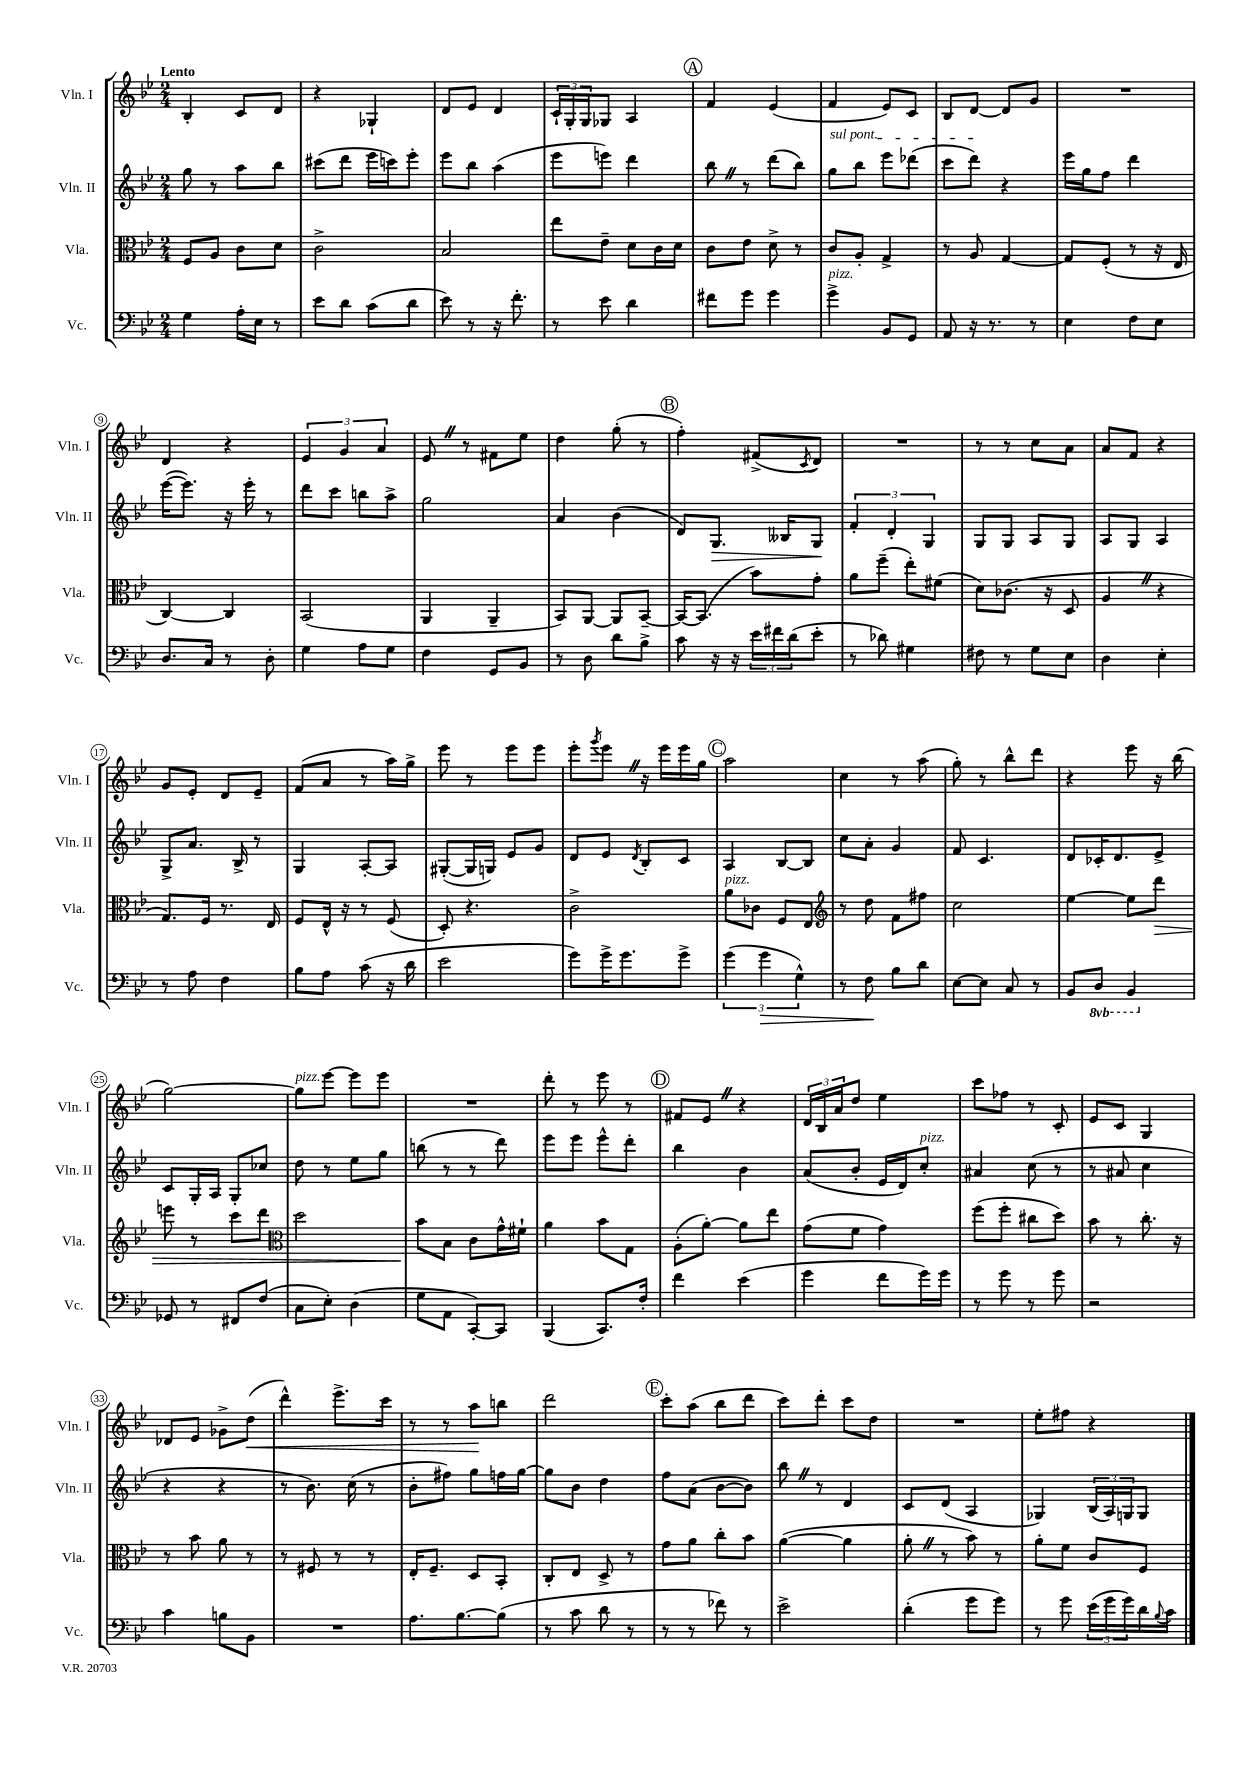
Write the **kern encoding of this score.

**kern	**kern	**kern	**kern
*staff4	*staff3	*staff2	*staff1
*clefF4	*clefC3	*clefG2	*clefG2
*k[b-e-]	*k[b-e-]	*k[b-e-]	*k[b-e-]
*M2/4	*M2/4	*M2/4	*M2/4
4G	8F	8gg	4B-'
.	8A	8r	.
16A'	8c	8aa	8c
16E-	.	.	.
8r	8d	8bb-	8d
=	=	=	=
8e-	2c^	(8ccc#	4r
8d	.	8ddd	.
(8c	.	16eee-	4G-`
.	.	16ccc)	.
8d	.	8eee-'	.
=	=	=	=
8e-)	2B-	8eee-	8d
8r	.	8bb-	8e-
16r	.	(4aa	4d
8.f'	.	.	.
=	=	=	=
8r	8ee-	8eee-	24c`
.	.	.	24G'
.	.	.	24G
8e-	8e-~	8eee)	8G-
4d	8d	4ddd	4A
.	16c	.	.
.	16d	.	.
=	=	=	=
8f#	8c	8bb-	4f
8g	8e-	8r	.
4g	8d^	(8ddd	(4e-
.	8r	8bb-)	.
=	=	=	=
4g^	8c	8gg	4f
.	8A'	8bb-	.
8BB-	4G^	8eee-	8e-)
8GG	.	(8ddd-	8c
=	=	=	=
8AA	8r	8ccc	8B-
16r	8A	8ddd)	[8d
8.r	.	.	.
.	[4G	4r	8d]
8r	.	.	8g
=	=	=	=
4E-	8G]	16eee-	2r
.	.	16gg	.
.	(8F'	8ff	.
8F	8r	4ddd	.
8E-	16r	.	.
.	16E-	.	.
=	=	=	=
8.D	[4C)	([16eee-	4d
.	.	8.eee-])	.
16C	.	.	.
8r	4C]	16r	4r
.	.	16eee-'	.
8D'	.	8r	.
=	=	=	=
4G	(2BB-	8ddd	6e-
.	.	8ccc	.
.	.	.	6g
8A	.	8bb	.
.	.	.	6a
8G	.	8aa^	.
=	=	=	=
4F	4AA	2gg	8e-
.	.	.	8r
8GG	4AA~	.	8f#
8BB-	.	.	8ee-
=	=	=	=
8r	8BB-)	4a	4dd
8D	[8AA	.	.
8d	8AA]	(4b-	(8gg'
8B-^	[8BB-~	.	8r
=	=	=	=
8c	16BB-_	8d)	4ff')
.	(8.BB-]	.	.
16r	.	8.G	.
16r	.	.	.
24e-	8b-)	.	(8f#^
24f#	.	.	.
.	.	16B--	.
(24d	.	.	.
.	.	.	8qc
8e-'	8g'	8G	8d)
=	=	=	=
8r	8a	6f'	2r
8d-)	(8ff~	.	.
.	.	6d'	.
4G#	8ee-')	.	.
.	.	6G	.
.	(8f#	.	.
=	=	=	=
8F#	8d)	8G	8r
8r	(8.c-	8G	8r
8G	.	8A	8cc
.	16r	.	.
8E-	8D	8G	8a
=	=	=	=
4D	4A	8A	8a
.	.	8G	8f
4E-'	4r	4A	4r
=	=	=	=
8r	8.G)	8G^	8g
8A	.	8.a	8e-'
.	16F	.	.
4F	8.r	.	8d
.	.	16B-^	.
.	.	8r	8e-~
.	16E-	.	.
=	=	=	=
8B-	8F	4G	(8f
8A	16E-^^	.	8a
.	16r	.	.
(8c	8r	[8A'	8r
16r	(8F	8A]	16aa)
16d	.	.	16gg^
=	=	=	=
2e-	8D')	([8G#'	8eee-
.	4.r	16G#]	8r
.	.	16G)	.
.	.	8e-	8eee-
.	.	8g	8eee-
=	=	=	=
8g)	2c^	8d	8eee-'
.	.	.	8qggg
16g^	.	8e-	8eee-
8.g	.	.	.
.	.	8qd	.
.	.	8B-'	16r
.	.	.	16eee-
8g^	.	8c	16eee-
.	.	.	16gg
=	=	=	=
(6g	8a	4A	2aa
.	8c-	.	.
6g	.	.	.
.	8F	[8B-	.
6G^^)	.	.	.
.	8E-	8B-]	.
=	=	=	=
*	*clefG2	*	*
8r	8r	8cc	4cc
8F	8dd	8a'	.
8B-	8f	4g	8r
8d	8ff#	.	(8aa
=	=	=	=
[8E-	2cc	8f	8gg')
8E-]	.	4.c	8r
8C	.	.	8bb-^^
8r	.	.	8ddd
=	=	=	=
8BB-	[4ee-	8d	4r
8DD	.	16c-'	.
.	.	8.d	.
4BBB-	8ee-]	.	8eee-
.	8ddd	8e-^	16r
.	.	.	(16bb-
=	=	=	=
8GG-	8eee	8c	[2gg)
8r	8r	16G'	.
.	.	16A	.
8FF#	8ccc	8G'	.
(8F	8ddd	8cc-	.
=	=	=	=
*	*clefC3	*	*
8C	2dd	8dd	8gg]
8E-')	.	8r	[8eee-
(4D	.	8ee-	8eee-]
.	.	8gg	8eee-
=	=	=	=
8G	8b-	(8bb	2r
8AA	8B-	8r	.
[8CC')	8c	8r	.
8CC]	16g^^	8ddd)	.
.	16f#`	.	.
=	=	=	=
(4BBB-	4a	8eee-	8ddd'
.	.	8eee-	8r
8.CC)	8b-	8eee-^^	8eee-
.	8G	8ddd'	8r
16F'	.	.	.
=	=	=	=
4f	(8A'	4bb-	8f#
.	[8a')	.	8e-
(4e-	8a]	4b-	4r
.	8ee-	.	.
=	=	=	=
4g	(8g	(8a	24d
.	.	.	24B-
.	.	.	24a
.	8f	8b-'	8dd
8f	4g)	16e-	4ee-
.	.	16d)	.
16g)	.	8cc'	.
16g	.	.	.
=	=	=	=
8r	(8ff	4a#	8ccc
8g	8ff'	.	8ff-
8r	8cc#	(8cc	8r
8g	8dd)	8r	8c'
=	=	=	=
2r	8b-	8r	8e-
.	8r	8a#	8c
.	8.cc'	4cc	4G
.	16r	.	.
=	=	=	=
4c	8r	4r	8d-
.	8b-	.	8e-
8B	8a	4r	8g-^
8BB-	8r	.	(8dd
=	=	=	=
2r	8r	8r	4ddd^^)
.	8F#	8.b-)	.
.	8r	.	8.eee-^
.	.	(16cc	.
.	8r	8r	.
.	.	.	16ccc
=	=	=	=
8.A	16E-'	8b-'	8r
.	8.F~	.	.
.	.	8ff#)	8r
[8.B-	.	.	.
.	8D	8gg	8aa
(8B-]	8BB-'	16ff	8bb
.	.	[16gg	.
=	=	=	=
8r	8C'	8gg]	2ddd
8c	8E-	8b-	.
8d	8D^	4dd	.
8r	8r	.	.
=	=	=	=
8r	8g	8ff	8ccc'
8r	8a	(8a	(8aa
8f-)	8cc'	[8b-	8bb-
8r	8b-	8b-])	8ddd
=	=	=	=
2e-^	([4a	8bb-	8ccc)
.	.	8r	8ddd'
.	4a]	4d	8ccc
.	.	.	8dd
=	=	=	=
(4d'	8a'	8c	2r
.	8r	(8d	.
8g	8b-)	4A	.
8g)	8r	.	.
=	=	=	=
8r	8a'	4G-)	8ee-'
8g	8f	.	8ff#
(24e-	8c	(24B-	4r
24g	.	24A)	.
24g)	.	24G	.
16d	8F	8G	.
8qqB-	.	.	.
16c	.	.	.
==	==	==	==
*-	*-	*-	*-
